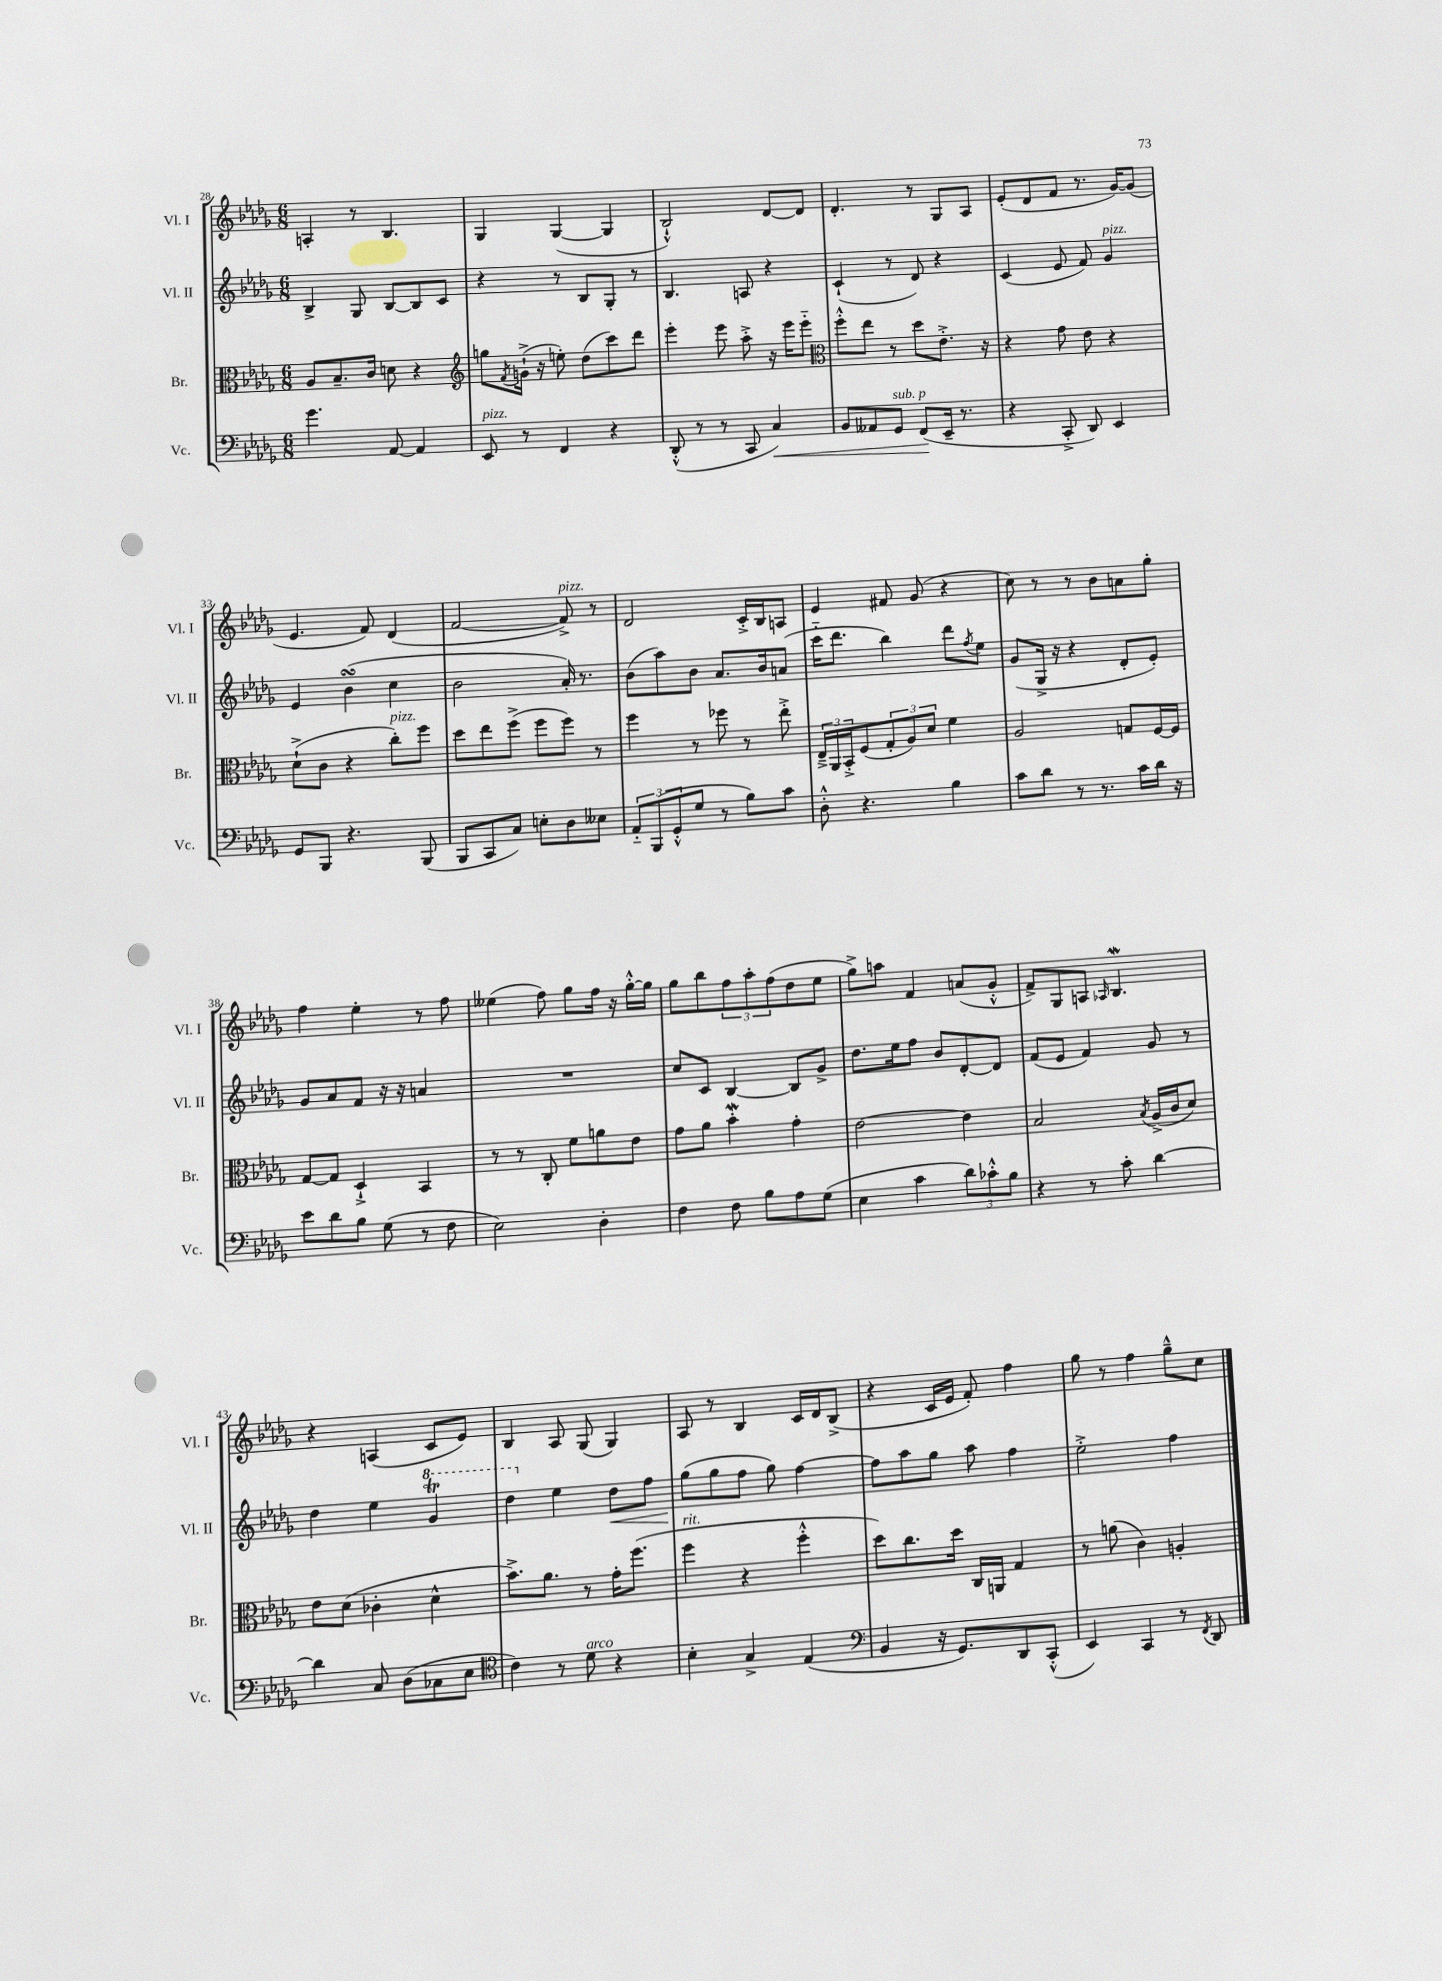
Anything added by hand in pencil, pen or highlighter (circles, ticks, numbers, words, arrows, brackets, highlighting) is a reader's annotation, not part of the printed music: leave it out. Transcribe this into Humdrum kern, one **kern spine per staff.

**kern	**kern	**kern	**kern
*staff4	*staff3	*staff2	*staff1
*clefF4	*clefC3	*clefG2	*clefG2
*k[b-e-a-d-g-]	*k[b-e-a-d-g-]	*k[b-e-a-d-g-]	*k[b-e-a-d-g-]
*M6/8	*M6/8	*M6/8	*M6/8
4.g-	8A-	4B-^	4A'
.	8.B-~	.	.
.	.	8G-	8r
.	16c	.	.
[8AA-	8d	[8B-	4.B-
4AA-]	4r	8B-]	.
.	.	8c	.
=	=	=	=
*	*clefG2	*	*
8EE-	8gg	4r	4G-
.	8qf	.	.
8r	(16g`^	.	.
.	16r	.	.
4FF	8ee')	8r	([4G-
.	(8dd-	8B-	.
4r	8ccc)	8G-'	4G-]
.	8ddd-	8r	.
=	=	=	=
(8DD-'^^	4eee-'	4.B-	2B-`^^)
8r	.	.	.
8r	8eee-	.	.
8CC	8aa-'^	8A	.
4C)	16r	4r	[8d-
.	16eee-	.	.
.	8eee-'~	.	8d-]
=	=	=	=
*	*clefC3	*	*
8BB-	8ff'^^	(4c`	4.d-'
8AA--	8ee-	.	.
8GG-	8r	8r	.
(8FF	8dd-	8d-)	8r
16EE-~	8.e-'^	4r	8G-
8.r	.	.	.
.	.	.	8A-
.	16r	.	.
=	=	=	=
4r	4r	(4c	(8e-'
.	.	.	8d-
8CC'^	8g-	8e-	8f
8DD-)	8e-	8f)	8.r
4EE-	4r	4g-	.
.	.	.	[16g-)
.	.	.	(8g-]
=	=	=	=
8GG-	(8d-`^	4e-	4.e-
8BBB-	8c	.	.
4.r	4r	(4b-	.
.	.	.	8f)
.	8cc')	4cc	(4d-
(8BBB-	8ff	.	.
=	=	=	=
8BBB-	8dd-	2b-	[2f
8CC	8ee-	.	.
8C)	(8ff^	.	.
8E'	8ff	.	.
8D-	8ff)	16a-')	8f^])
.	.	8.r	.
8E--	8r	.	8r
=	=	=	=
12AA-'~	4ff	(8b-	2d-
(12BBB-	.	.	.
.	.	8aa-)	.
12GG-'^^	.	.	.
8G-	8r	8b-	.
8r	8ff-	8.a-	.
8B-)	8r	.	16c'^
.	.	16b-	16B-
8c	8ee-'^	(8a	8A
=	=	=	=
8D-'^^	24E-~^	16ccc'~	4e-
.	24AA-	.	.
.	.	8.ddd-	.
.	24BB-'^	.	.
4.r	(8F	.	.
.	12G-'	4bb-)	8f#
.	12A-)	.	.
.	.	.	(8g-
.	12d-	.	.
4B-	4f	8ddd-	4r
.	.	8qff	.
.	.	8ee-	.
=	=	=	=
8c	2A-	(8g-	8cc)
8d-	.	16G-^	8r
.	.	16r	.
8r	.	4r	8r
8.r	.	.	8b-
.	8G	8d-'	8a
16c	.	.	.
16d-	[16F	8e-')	8gg-'
16r	16F]	.	.
=	=	=	=
8e-	[8G-	8g-	4ff
8d-	8G-]	8a-	.
8B-	4D-`^	8f	4ee-'
(8G-	.	16r	.
.	.	16r	.
8r	4BB-	4a	8r
8F	.	.	8ff
=	=	=	=
2E-)	8r	2.r	(4ee--
.	8r	.	.
.	8C'	.	8ff)
.	8f	.	8gg-
4D-'	8a	.	16ff
.	.	.	16r
.	8e-	.	[16gg-'^^
.	.	.	16gg-]
=	=	=	=
4F	8g-	8cc	8gg-
.	8a-	8c	8bb-
8F	4b-'	[4B-	12ff
.	.	.	12aa-'
8B-	.	.	.
.	.	.	(12ff
8A-	4g-'	8B-]	8dd-
(8G-	.	8g-^	8ee-
=	=	=	=
4E-	[2e-	8.dd-	8gg-^)
.	.	.	8aa
.	.	16ee-	.
4c	.	8ff	4f
.	.	8b-	.
12d-)	4e-]	[8d-'	(8a
12c-'^^	.	.	.
.	.	8d-]	8g-'^^
12B-	.	.	.
=	=	=	=
4r	2B-	(8f	8f^)
.	.	8e-	8G-
8r	.	4f)	8A
.	.	.	16qqA-
8c'	.	.	4.B-
.	8qB-	.	.
[4d-	(16A-^	8g-	.
.	16c	.	.
.	8d-)	8r	.
=	=	=	=
4d-]	8e-	4dd-	4r
.	(8d-	.	.
8C	4c-'	4ee-	(4A
(8D-	.	.	.
8C-	4d-^^	4gg-	8c
8E-	.	.	8e-)
=	=	=	=
*clefC4	*	*	*
4c)	8.b-^)	4ddd-	4B-
.	8.a-	.	.
8r	.	4ee-	8A-
8d-	8r	.	(8G-
4r	16g-'	8dd-	4G-)
.	(8.ff	.	.
.	.	8ff	.
=	=	=	=
4B-'	4ff	(8gg-	8A-
.	.	8gg-	8r
4G-^	4r	8ff	4B-
.	.	8gg-)	.
(4E-	4ff'^^	[4ff	16c
.	.	.	16d-
.	.	.	(8B-^
=	=	=	=
*clefF4	*	*	*
4BB-	8dd-)	8ff]	4r
.	8.cc	8aa-	.
16r	.	8gg-	16c
8.GG-)	16dd-	.	16e-
.	16C	8aa-	8f')
.	16AA	.	.
8DD-	4G-	4ff	4ff
(8CC'^^	.	.	.
=	=	=	=
4EE-)	8r	2ee-'^	8gg-
.	(8a	.	8r
4CC	4c)	.	4ff
8r	4A'	4ff	8gg-~^^
8qFF	.	.	.
8DD-	.	.	8cc
==	==	==	==
*-	*-	*-	*-
